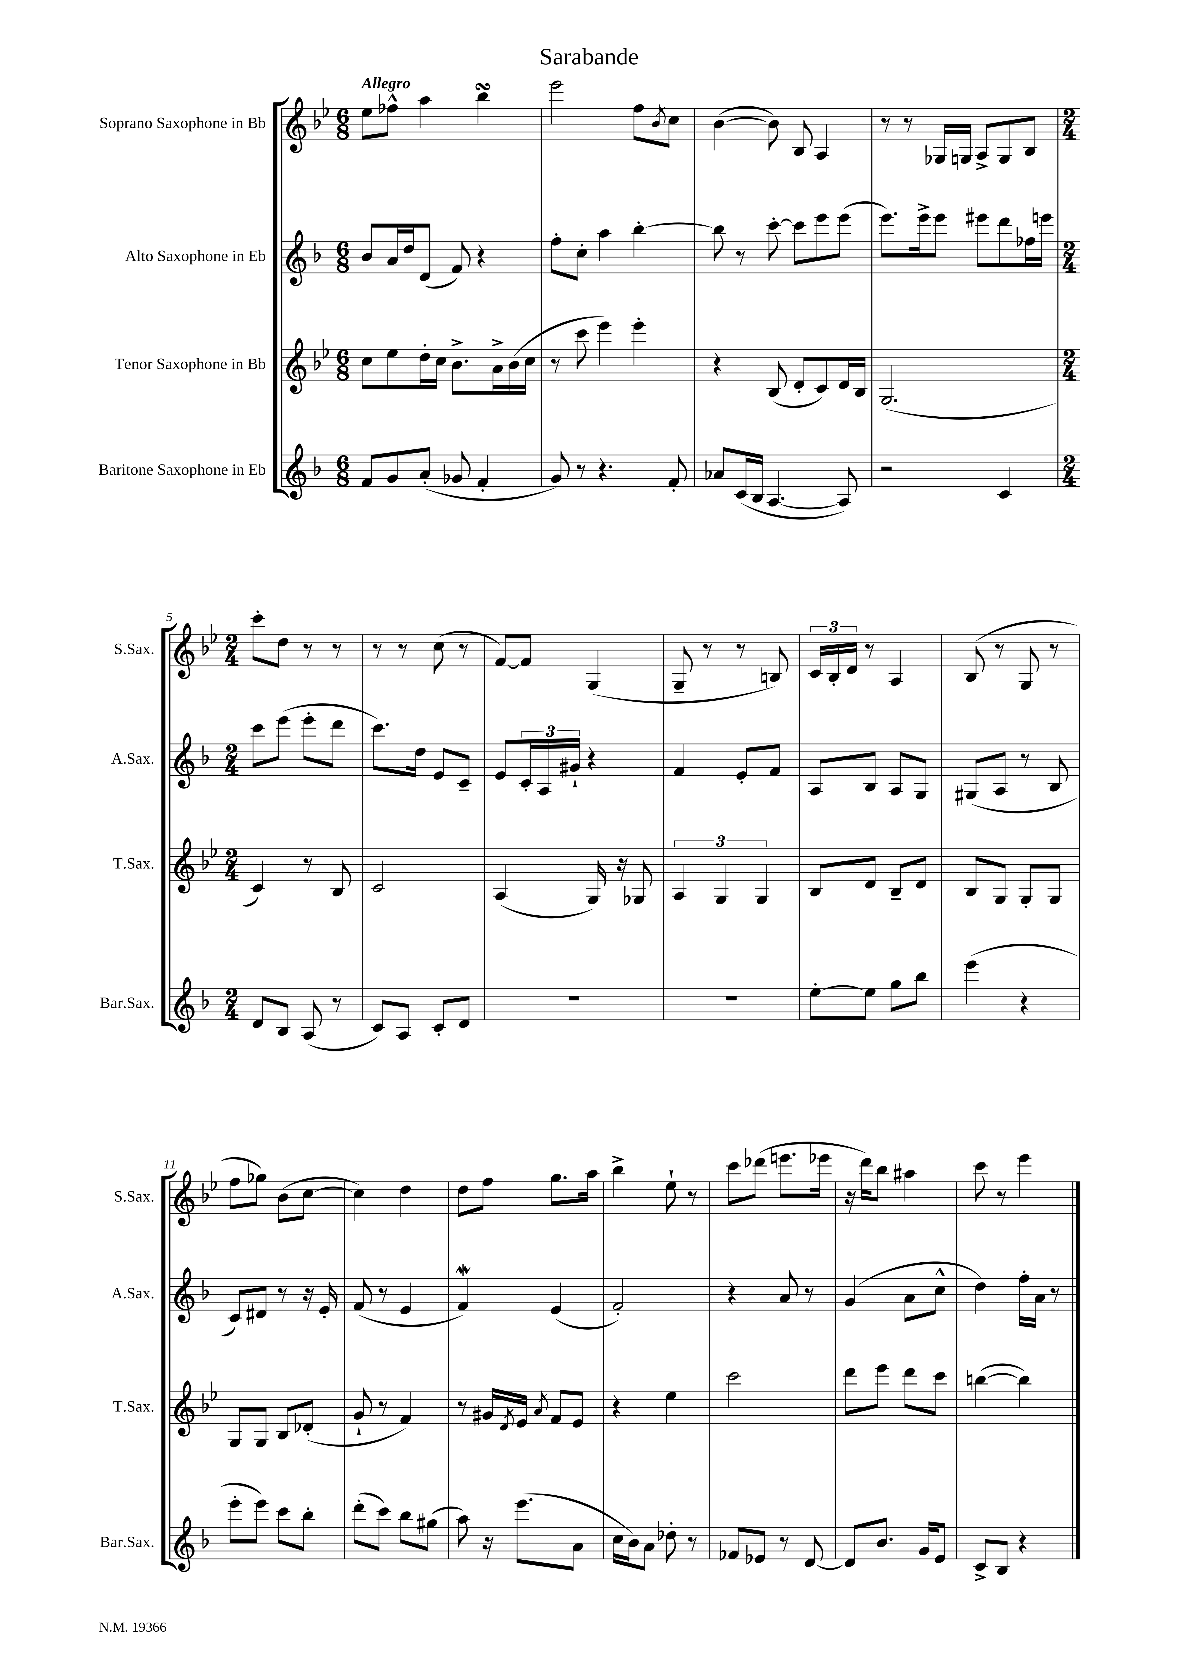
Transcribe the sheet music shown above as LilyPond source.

\header { title = "Sarabande" }
<<
\new StaffGroup <<
\new Staff = "s0" \with { instrumentName = "Soprano Saxophone in Bb" shortInstrumentName = "S.Sax." } {
    \clef treble \key bes \major \numericTimeSignature \time 6/8 \tempo "Allegro"
    ees''8 fes''8-^ a''4 bes''4\turn |
    ees'''2 f''8 \acciaccatura { bes'8 } c''8 |
    bes'4~( bes'8) bes8 a4 |
    r8 r8 ges16 g16 a8-> g8 bes8 |
    \numericTimeSignature \time 2/4 c'''8-. d''8 r8 r8 |
    r8 r8 c''8( r8 |
    f'8~) f'8 g4( |
    g8-- r8 r8 b8) |
    \tuplet 3/2 { c'16 bes16-. d'16 } r8 a4 |
    bes8( r8 g8 r8 |
    f''8 ges''8) bes'8( c''8~ |
    c''4) d''4 |
    d''8 f''8 g''8. a''16 |
    bes''4-> ees''8-! r8 |
    c'''8 des'''8( e'''8. ees'''16 |
    r16 d'''16) bes''8 ais''4 |
    c'''8 r8 ees'''4 \bar "|." |
}
\new Staff = "s1" \with { instrumentName = "Alto Saxophone in Eb" shortInstrumentName = "A.Sax." } {
    \clef treble \key f \major \numericTimeSignature \time 6/8
    bes'8 a'16 d''16 d'8( f'8) r4 |
    f''8-. c''8-. a''4 bes''4~-. |
    bes''8 r8 c'''8~-. c'''8 e'''8 e'''8( |
    e'''8.) e'''16-> e'''8 eis'''8 d'''8 fes''16 e'''16 |
    \numericTimeSignature \time 2/4 c'''8 e'''8( e'''8-. d'''8 |
    c'''8.) d''16 e'8 c'8-- |
    e'8 \tuplet 3/2 { c'16-. a16 gis'16-! } r4 |
    f'4 e'8-. f'8 |
    a8 bes8 a8 g8 |
    gis8( a8 r8 bes8 |
    c'8) dis'8 r8 r16 e'16-. |
    f'8( r8 e'4 |
    f'4\mordent) e'4( |
    f'2-.) |
    r4 a'8 r8 |
    g'4( a'8 c''8-^ |
    d''4) f''16-. a'16 r8 \bar "|." |
}
\new Staff = "s2" \with { instrumentName = "Tenor Saxophone in Bb" shortInstrumentName = "T.Sax." } {
    \clef treble \key bes \major \numericTimeSignature \time 6/8
    c''8 ees''8 d''16-. c''16 bes'8.-> a'16-> bes'16( c''16 |
    r8 c'''8 ees'''4) ees'''4-. |
    r4 bes8( d'8-. c'8) d'16 bes16 |
    g2.( |
    \numericTimeSignature \time 2/4 c'4) r8 bes8 |
    c'2 |
    a4( g16) r16 ges8 |
    \tuplet 3/2 { a4 g4 g4 } |
    bes8 d'8 bes8-- d'8 |
    bes8 g8 g8-. g8 |
    g8 g8 bes8 des'8-.( |
    g'8-! r8 f'4) |
    r8 gis'16 \acciaccatura { d'8 } ees'16 \acciaccatura { a'8 } f'8 ees'8 |
    r4 ees''4 |
    c'''2 |
    d'''8 ees'''8 d'''8 c'''8 |
    b''4~( b''4) \bar "|." |
}
\new Staff = "s3" \with { instrumentName = "Baritone Saxophone in Eb" shortInstrumentName = "Bar.Sax." } {
    \clef treble \key f \major \numericTimeSignature \time 6/8
    f'8 g'8 a'8-.( ges'8 f'4-. |
    g'8) r8 r4. f'8-. |
    aes'8 c'16( bes16 a4.~ a8) |
    r2 c'4 |
    \numericTimeSignature \time 2/4 d'8 bes8 a8( r8 |
    c'8) a8 c'8-. d'8 |
    R2 |
    r2 |
    e''8~-. e''8 g''8 bes''8 |
    e'''4( r4 |
    e'''8-. e'''8) c'''8 bes''8-. |
    d'''8-.( c'''8) bes''8 gis''8( |
    a''8) r16 e'''8.( a'8 |
    c''16 bes'16) a'8 des''8-. r8 |
    fes'8 ees'8 r8 d'8~ |
    d'8 bes'8. g'16 e'8 |
    c'8-> bes8 r4 \bar "|." |
}
>>
>>
